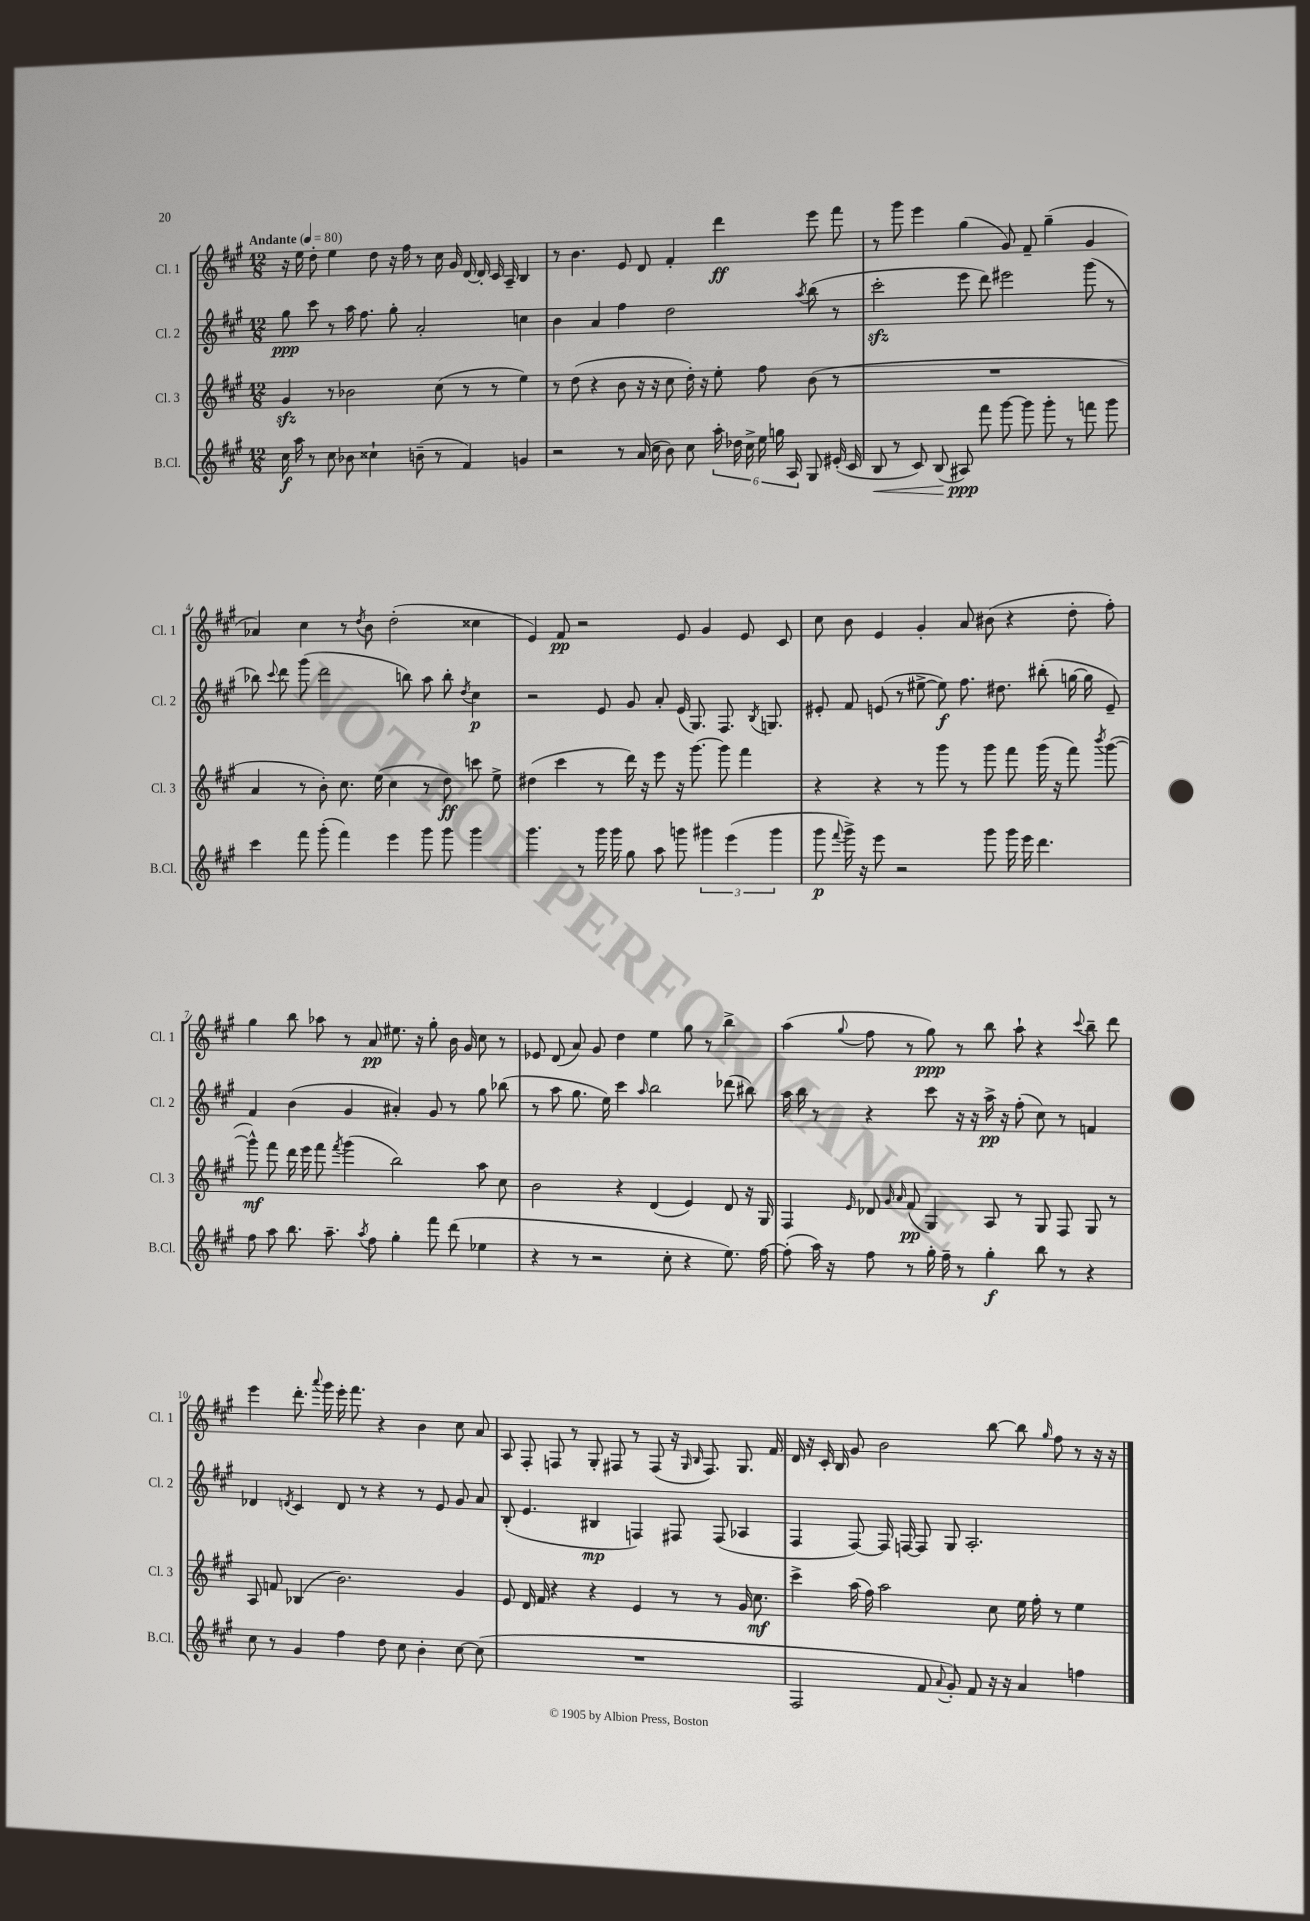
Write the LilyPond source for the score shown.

<<
\new StaffGroup <<
\new Staff = "s0" \with { instrumentName = "Cl. 1" shortInstrumentName = "Cl. 1" } {
    \clef treble \key a \major \numericTimeSignature \time 12/8 \tempo "Andante" 4 = 80
    \autoBeamOff r16 e''16 d''8-. e''4 d''8 r16 fis''16 r8 cis''16 gis'16 d'16~ d'16-. cis'16 a16-- b4 |
    r8 b'4. e'8 d'8 fis'4-. d'''4\ff e'''8 fis'''8 |
    r8 gis'''8 e'''4 gis''4( gis'8) fis'8-- gis''4--( gis'4 |
    aes'4) cis''4 r8 \acciaccatura { d''8 } b'8 d''2-.( cisis''4 |
    e'4) fis'8\pp r2 e'8 gis'4 e'8 cis'8 |
    cis''8 b'8 e'4 gis'4-. a'8 bis'8( r4 d''8-. fis''8-.) |
    gis''4 b''8 aes''8 r8 a'8\pp eis''8. r16 gis''8-. b'16 gis'16 cis''8 r8 |
    ees'8 d'8( a'8) gis'8 d''4 e''4 gis''8 r8 b''4-> |
    a''4( \appoggiatura { gis''8 } fis''8 r8 gis''8\ppp) r8 b''8 a''8-! r4 \appoggiatura { cis'''8 } b''8-- d'''8 |
    e'''4 d'''8.-. \appoggiatura { a'''8 } gis'''16 e'''16-. fis'''8. r4 b'4 cis''8 a'8 |
    a8 fis8-. f8 r8 gis8-. fis8 r8 fis8( r16 \grace { gis16 b16 } fis8.) gis8. fis'16 |
    d'16 r16 cis'16-. b16 gis'8 b'2 b''8~ b''8 \grace { gis''16 } fis''8 r8 r16 r16 \bar "|." |
}
\new Staff = "s1" \with { instrumentName = "Cl. 2" shortInstrumentName = "Cl. 2" } {
    \clef treble \key a \major \numericTimeSignature \time 12/8
    \autoBeamOff gis''8\ppp cis'''8 r8 a''16 fis''8. gis''8-. a'2-. c''4 |
    b'4 a'4 fis''4 d''2 \acciaccatura { a''8 } b''8( r8 |
    cis'''2-.\sfz e'''8 d'''8) eis'''2 gis'''8( r8 |
    bes''8) \appoggiatura { cis'''8 } d'''8 gis'''8( d'''2 b''8) a''8 b''8-. \acciaccatura { d''8 } cis''4\p |
    r2 e'8 gis'8 a'8-. e'16( gis8.) fis8. \acciaccatura { b8 } g8. |
    eis'8-. fis'8 e'8( r8 eis''8~-> eis''8\f) fis''8. dis''8. bis''8-.( g''16~ g''16 e'8--) |
    fis'4 b'4( gis'4 ais'4-.) gis'8 r8 gis''8 bes''8( |
    r8 a''8 gis''8. e''16) cis'''4 \grace { a''16 } b''2 des'''8( bis''8) |
    a''16 b''16 r8 r4 cis'''8 r16 r16 a''16->\pp r16 fis''8-.( cis''8) r8 f'4 |
    des'4 \acciaccatura { d'8 } cis'4 d'8 r8 r4 r8 e'8 gis'8 a'8 |
    b8-.( e'4. bis4\mp f4) fis8 fis8( aes4 |
    fis4 fis8~) fis16 f16~ f8 gis8 a2.-. \bar "|." |
}
\new Staff = "s2" \with { instrumentName = "Cl. 3" shortInstrumentName = "Cl. 3" } {
    \clef treble \key a \major \numericTimeSignature \time 12/8
    \autoBeamOff gis'4\sfz r8 bes'2 cis''8( r8 r8 e''4) |
    r8 d''8( r4 b'8 r16 r16 cis''8 d''16-.) r16 e''8-. fis''8 b'8( r8 |
    R1. |
    a'4 r8 b'8-.) cis''8. e''16( cis''4 r8 d''8\ff) c'''8 e''8-> |
    dis''4( cis'''4 r8 d'''16) r16 e'''8 r16 gis'''8.~ gis'''8 fis'''4 |
    r4 r4 r8 gis'''8 r8 gis'''8 fis'''8 gis'''16( r16 fis'''8) \acciaccatura { b'''8 } gis'''8~( |
    gis'''8-^\mf) fis'''8 d'''16 e'''16 fis'''8 \acciaccatura { fis'''8 } gis'''4( b''2) a''8 cis''8 |
    b'2 r4 d'4( e'4) d'8 r16 gis16 |
    fis4 \grace { e'16 } des'8 \grace { gis'16 a'16 } fis'8\pp( gis4) a8 r8 gis8 fis8 gis8 r8 |
    a8 f'8 bes4( b'2.) gis'4 |
    e'8 d'16 fis'16 r4 r4 e'4 r8 r8 gis'16 cis''8.\mf |
    cis'''4-> a''16( fis''16) a''2 cis''8 e''16 fis''16-. r8 e''4 \bar "|." |
}
\new Staff = "s3" \with { instrumentName = "B.Cl." shortInstrumentName = "B.Cl." } {
    \clef treble \key a \major \numericTimeSignature \time 12/8
    \autoBeamOff cis''16\f a''16 r8 cis''8 bes'8 cisis''4-! b'8--( r8 fis'4) g'4 |
    r2 r8 a'16( cis''16 b'8) cis''8 \tuplet 6/4 { a''16-. des''16 cis''16-> e''16 g''16 a16 } gis8 eis'16-.( cis'16 |
    b8\< r8 cis'8) b8( ais8\ppp\!) fis'''8 gis'''8~ gis'''8 gis'''8-. r8 f'''8 gis'''8 |
    cis'''4 fis'''8 gis'''8-.( fis'''4) e'''4 gis'''8 gis'''8 gis'''4 |
    gis'''4. r8 gis'''16 gis'''16 gis''8 a''8 g'''8 \tuplet 3/2 { gis'''4 e'''4( gis'''4 } |
    gis'''8\p \appoggiatura { fis'''8 } gis'''16->) r16 e'''8 r2 gis'''8 gis'''16 e'''16 d'''4. |
    fis''8 a''8 b''8. a''8.-- \acciaccatura { a''8 } fis''8 gis''4-. fis'''8 d'''8( ees''4 |
    r4 r8 r2 cis''8-. r4 e''8.) fis''16~ |
    fis''8-.( a''16) r16 fis''8 r8 gis''16-. fis''16-- r8 gis''4-.\f b''8 r8 r4 |
    cis''8 r8 gis'4 fis''4 d''8 cis''8 b'4-. cis''8~ cis''8( |
    R1. |
    fis2 fis'8 \appoggiatura { a'8 } gis'8-.) fis'8 r16 r16 a'4 f''4 \bar "|." |
}
>>
>>
